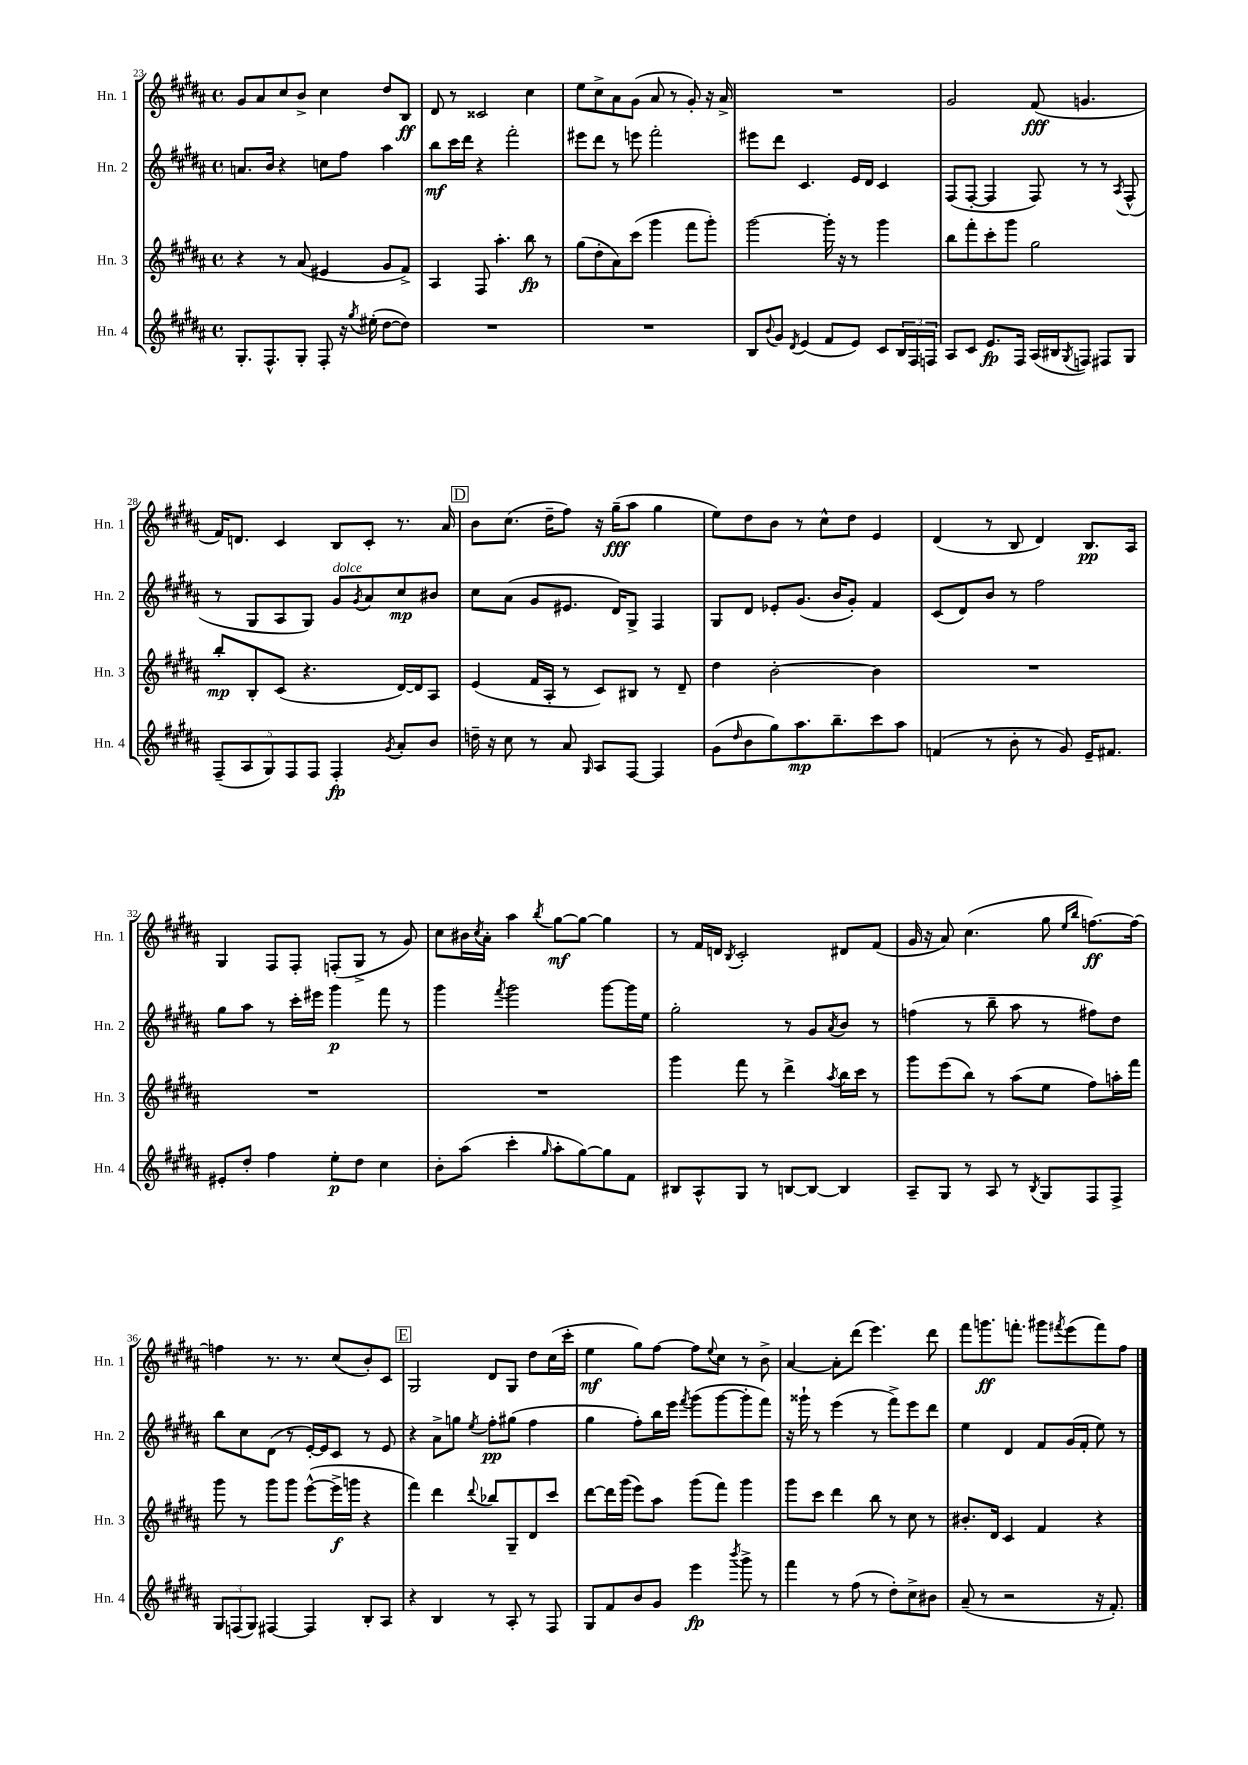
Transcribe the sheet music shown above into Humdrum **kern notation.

**kern	**kern	**kern	**kern
*staff4	*staff3	*staff2	*staff1
*clefG2	*clefG2	*clefG2	*clefG2
*k[f#c#g#d#a#]	*k[f#c#g#d#a#]	*k[f#c#g#d#a#]	*k[f#c#g#d#a#]
*M4/4	*M4/4	*M4/4	*M4/4
*met(c)	*met(c)	*met(c)	*met(c)
8.G#'/L	4r	8.a/L	8g#/L
.	.	.	8a#/
8.F#^^/	.	16b/Jk	.
.	8r	4r	8cc#/
8G#'/J	(8a#/	.	8b^/J
8F#'/	4e#/	8cc\L	4cc#\
16r	.	8ff#\J	.
8qgg#/	.	.	.
(16ee#'\	.	.	.
[8dd#\L	8g#/L	4aa#\	8dd#/L
8dd#\]J)	8f#^/J)	.	8B/J
=	=	=	=
1r	4A#/	8bb\L	8d#/
.	.	16ccc#\L	8r
.	.	16ddd#\JJ	.
.	8F#/	4r	2c##/
.	4.aa#'\	.	.
.	.	2fff#'\	.
.	8bb\	.	4cc#\
.	8r	.	.
=	=	=	=
1r	(8gg#\L	8eee#\L	8ee\L
.	8dd#'\	8ddd#\J	8cc#^\
.	8a#\)	8r	8a#\
.	(8ccc#\J	8eee\	(8g#\J
.	4ggg#\	2fff#'\	8a#/
.	.	.	8r
.	8fff#\L	.	8g#'/)
.	8ggg#'\J)	.	16r
.	.	.	16a#^/
=	=	=	=
8B/L	[2ggg#\	8eee#\L	1r
8qqb/	.	.	.
8g#/J	.	8ddd#\J	.
8qd#/	.	.	.
(4e/	.	4.c#/	.
8f#/L	16ggg#'\]	.	.
.	16r	.	.
8e/J)	8r	16e/LL	.
.	.	16d#/JJ	.
8c#/L	4ggg#\	4c#/	.
24B/L	.	.	.
24F#/	.	.	.
24F/JJ	.	.	.
=	=	=	=
8A#/L	8bb\L	(8F#/L	2g#/
8c#/J	8fff#'\	[8F#'/J	.
8.e/L	8ccc#'\	4F#/]	.
.	8ggg#\J	.	.
16F#/Jk	.	.	.
(16A#/LL	2gg#\	8F#/)	(8f#/
16B#/J	.	.	.
8qG#/	.	.	.
8F/J)	.	8r	4.g/
8F#/L	.	8r	.
.	.	8qA#/	.
8G#/J	.	(8F#^^/	.
=	=	=	=
(10F#~/L	8bb'/L	8r	16f#/LK)
.	.	.	8.d/J
10A#/	.	.	.
.	8B'/	8G#/L	.
10G#/)	.	.	.
.	(8c#/J	8A#/	4c#/
10F#/	.	.	.
.	4.r	8G#/J)	.
10F#/J	.	.	.
4F#'/	.	8g#/L	8B/L
.	.	8qg#/	.
.	.	8a#/	8c#'/J
8qg#/	.	.	.
8a#'/L	[16d#/LL)	8cc#/	8.r
.	16d#/]J	.	.
8b/J	8A#/J	8b#/J	.
.	.	.	16a#/
=	=	=	=
16dd~\	(4e/	8cc#\L	8b\L
16r	.	.	.
8cc#\	.	(8a#\J	(8.cc#\J
8r	16f#/LL	8g#/L	.
.	16A#'/JJ	.	16dd#~\LK
8a#/	8r	8.e#/J	8ff#\J)
16qqG#/	.	.	.
8A#/L	8c#/L)	.	16r
.	.	16d#/LK)	(16gg#~\LK
[8F#/J	8B#/J	8G#^/J	8aa#\J
4F#/]	8r	4F#/	4gg#\
.	8d#~/	.	.
=	=	=	=
(8g#\L	4dd#\	8G#/L	8ee\L)
16qqdd#/	.	.	.
8b\	.	8d#/J	8dd#\
8gg#\)	[2b'\	8e-'/L	8b\J
8.aa#\	.	(8.g#/J	8r
.	.	.	8cc#^^\L
8.bb~\	.	16b/LK	.
.	.	8g#'/J)	8dd#\J
8ccc#\	4b\]	4f#/	4e/
8aa#\J	.	.	.
=	=	=	=
(4f/	1r	(8c#/L	(4d#/
.	.	8d#/)	.
8r	.	8b/J	8r
8b'\	.	8r	8B/
8r	.	2ff#\	4d#/)
8g#/)	.	.	.
16e~/LK	.	.	8.B/L
8.f#/J	.	.	.
.	.	.	16A#/Jk
=	=	=	=
8e#'/L	1r	8gg#\L	4G#/
8dd#'/J	.	8aa#\J	.
4ff#\	.	8r	8F#/L
.	.	16ccc#'\LL	8F#'/J
.	.	16eee#\JJ	.
8ee'\L	.	4ggg#\	(8F'/L
8dd#\J	.	.	8G#^/J
4cc#\	.	8fff#\	8r
.	.	8r	8g#/)
=	=	=	=
8b'\L	1r	4ggg#\	8cc#\L
(8aa#\J	.	.	16b#\L
.	.	.	8qcc#/
.	.	.	16a#'\JJ
.	.	8qfff#/	.
4ccc#'\	.	2ggg#\	4aa#\
16qqgg#/	.	.	8qbb/
8aa#'\L	.	.	[8gg#\L
[8gg#\)	.	.	8gg#\_J
8gg#\]	.	[8ggg#\L	4gg#\]
8f#\J	.	16ggg#\]L	.
.	.	16ee\JJ	.
=	=	=	=
8B#/L	4ggg#\	2gg#'\	8r
8A#^^/	.	.	16f#/LL
.	.	.	16d/JJ
.	.	.	8qB/
8G#/J	8fff#\	.	2c#'/
8r	8r	.	.
[8B/L	4ddd#^\	8r	.
8B/_J	.	8g#/L	.
.	8qaa#/	8qa#/	.
4B/]	16bb\LL	8b/J	8d#/L
.	16ccc#\JJ	.	.
.	8r	8r	(8f#/J
=	=	=	=
8A#~/L	8ggg#\L	(4ff\	16g#/
.	.	.	16r
8G#/J	(8eee\	.	8a#/)
8r	8bb\J)	8r	(4.cc#\
8A#/	8r	8bb~\	.
8r	(8aa#\L	8aa#\	.
8qB/	.	.	.
8G#/L	8ee\J	8r	8gg#\
.	.	.	16qqee/LL
.	.	.	16qqbb/JJ
8F#/	8ff#\L)	8ff#\L)	[8.ff\L)
8F#^/J	16aa'\L	8dd#\J	.
.	16fff#\JJ	.	16ff\_Jk
=	=	=	=
12G#/L	8ggg#\	8bb\L	4ff\]
(12F/	.	.	.
.	8r	8cc#\	.
12G#/J)	.	.	.
[4F#/	8ggg#\L	(8d#\J	8.r
.	8ggg#\J	8r	.
.	.	.	8.r
4F#/]	([8eee^^\L	[16e'/LL)	.
.	.	16e/]J	.
.	16eee^\]L	8c#/J	(8cc#/L
.	16ggg\JJ	.	.
8B'/L	4r	8r	8b'/)
8A#/J	.	8e/	8c#/J
=	=	=	=
4r	4fff#\)	4r	2G#/
4B/	4ddd#\	8a#^\L	.
.	.	8gg\J	.
.	8qqddd#/	8qee/	.
8r	8bb-/L	8ff#'\L	8d#/L
8A#'/	8G#~/	(8gg#\J	8G#/J
8r	8d#/	4ff#\	8dd#\L
8F#/	8ccc#/J	.	(16cc#\L
.	.	.	16ccc#'\JJ
=	=	=	=
8G#/L	[8ddd#\L	4gg#\	4ee\
8f#/	16ddd#\]L	.	.
.	(16ggg#\JJ	.	.
8b/	8eee\L)	8ff#'\L)	8gg#\L)
8g#/J	8aa#\J	16bb\L	[8ff#\J
.	.	16eee\JJ	.
.	.	8qfff#/	.
4eee\	(8ggg#\L	(8ggg#\L	8ff#\]L
.	.	.	8qqee/
.	8fff#\J)	[8ggg#\	8cc#\J
8qbbb/	.	.	.
8ggg#^\	4ggg#\	8ggg#'\]	8r
8r	.	8fff#\J)	8b^\
=	=	=	=
4fff#\	8ggg#\L	16r	[4a#/
.	.	16ggg##`\	.
.	8ccc#\J	8r	.
8r	4ddd#\	(4eee\	8a#'\]L
(8ff#\	.	.	(8ddd#\J
8r	8bb\	8r	4.eee\)
8dd#'\L)	8r	8fff#^\L)	.
8cc#^\	8cc#\	8eee\	.
8b#\J	8r	8ddd#\J	8ddd#\
=	=	=	=
(8a#~/	8.b#'/L	4ee\	8fff#\L
8r	.	.	8.ggg\
.	16d#/Jk	.	.
2r	4c#/	4d#/	.
.	.	.	8.fff'\J
.	4f#/	8f#/L	8ggg#\L
.	.	.	8qfff#/
.	.	(16g#/L	(8eee\
.	.	16f#'/JJ	.
16r	4r	8ee\)	8fff#\)
8.f#'/)	.	.	.
.	.	8r	8ff#\J
==	==	==	==
*-	*-	*-	*-
